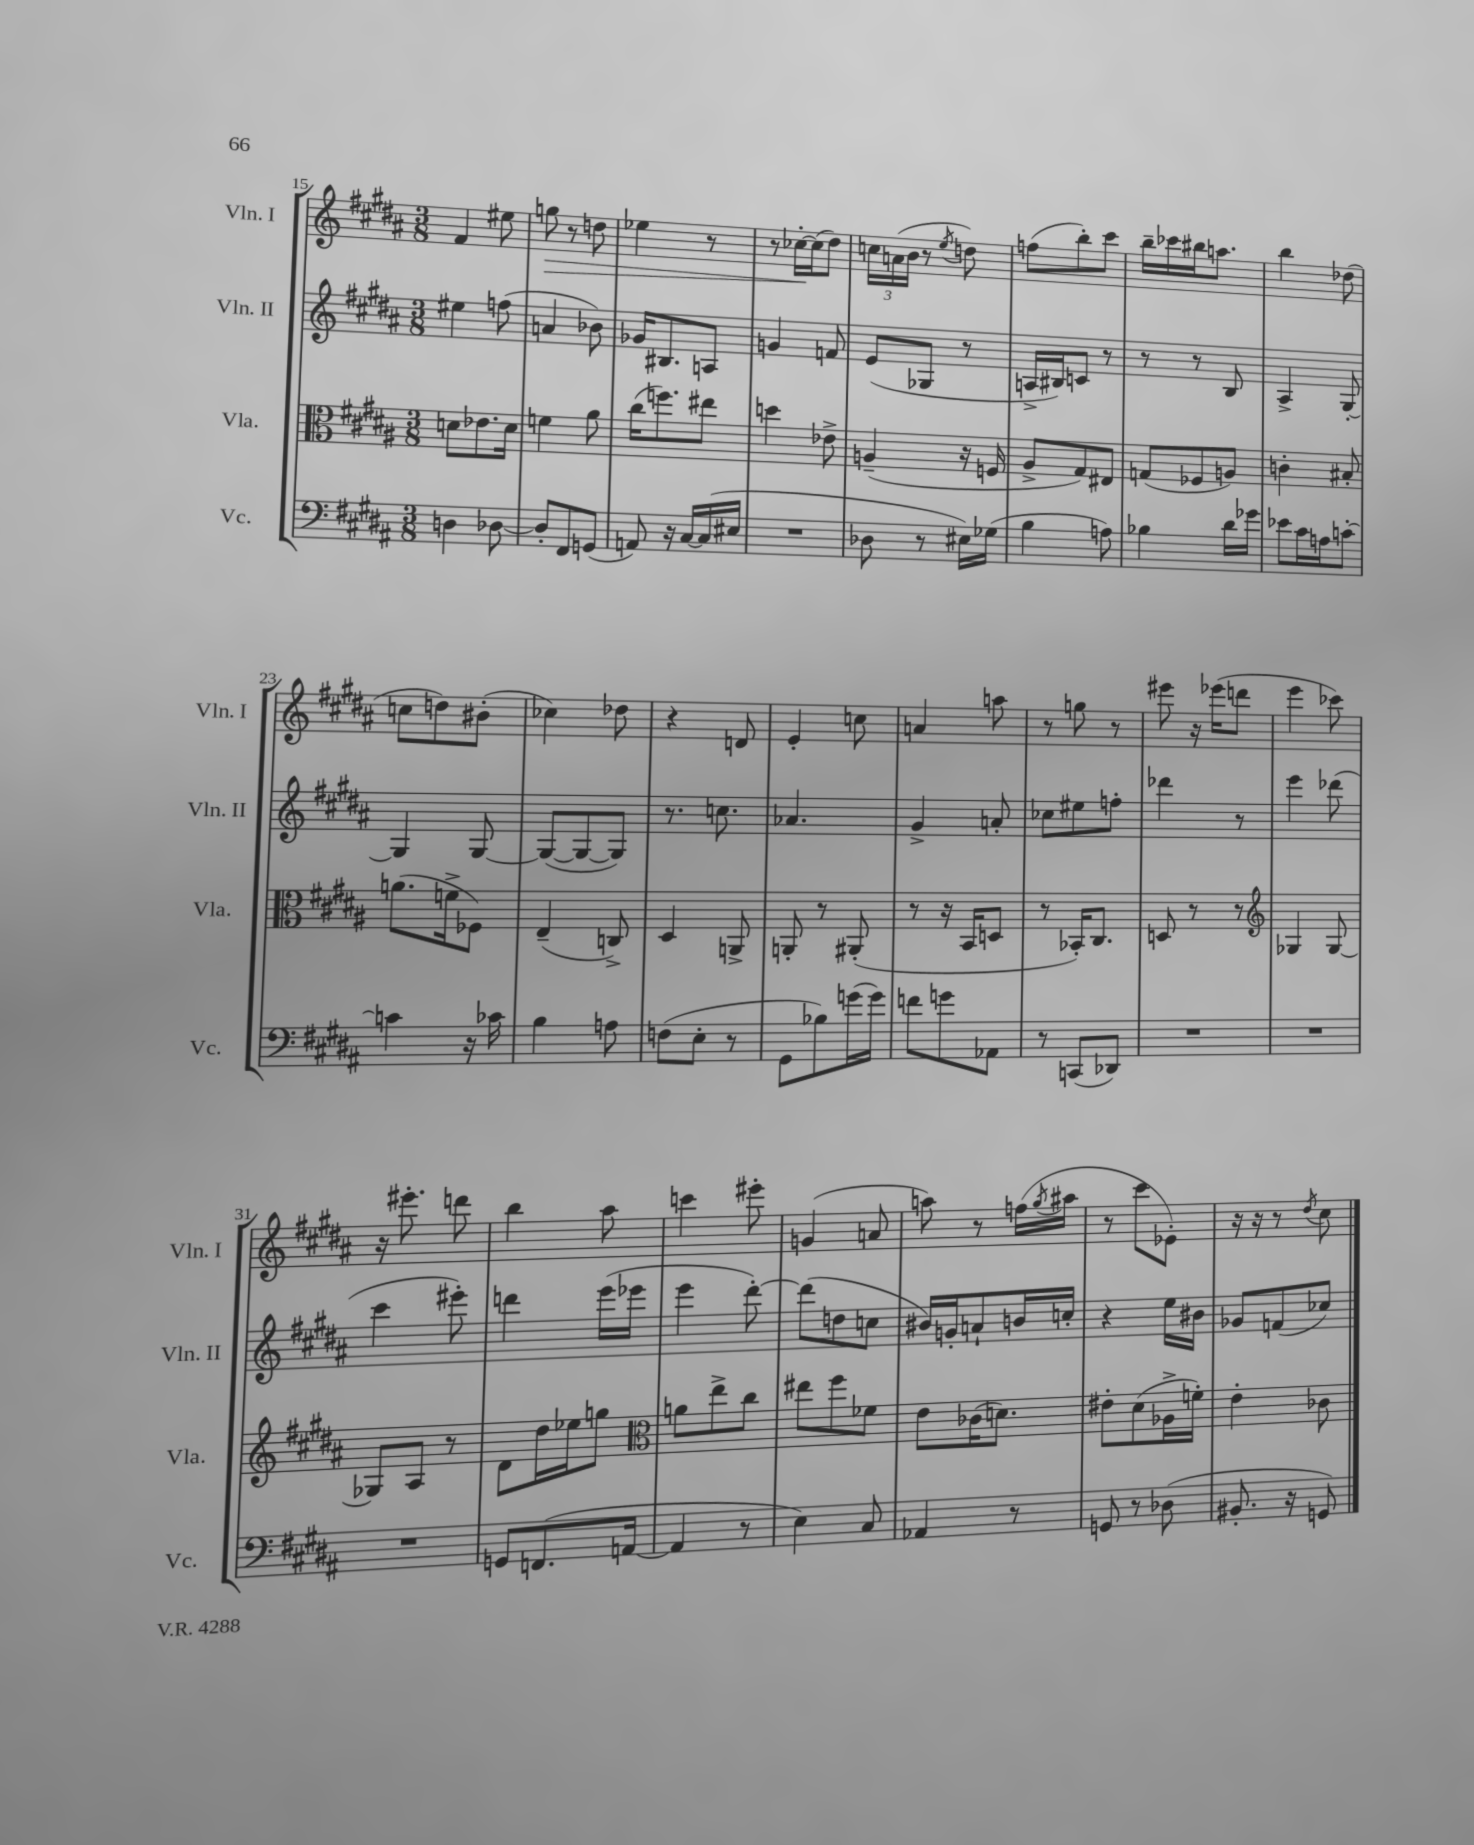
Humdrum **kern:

**kern	**kern	**kern	**kern
*staff4	*staff3	*staff2	*staff1
*clefF4	*clefC3	*clefG2	*clefG2
*k[f#c#g#d#a#]	*k[f#c#g#d#a#]	*k[f#c#g#d#a#]	*k[f#c#g#d#a#]
*M3/8	*M3/8	*M3/8	*M3/8
4D	8d	4ee#	4f#
.	8.e-	.	.
[8D-	.	(8ff	8ee#
.	16d	.	.
=	=	=	=
8D-']	4f	4a	8gg
8FF#	.	.	8r
(8GG	8a#	8b-)	8dd
=	=	=	=
8AA)	(16cc#	16g-	4ee-
.	8.ff)	8.B#	.
16r	.	.	.
[16C#	.	.	.
(16C#]	8ee#	8A	8r
16E#	.	.	.
=	=	=	=
4.r	4dd	4g	8r
.	.	.	[16cc-'
.	.	.	(16cc-]
.	8e-^	8f	8dd#)
=	=	=	=
8D-	(4A~	(8e	24cc
.	.	.	(24a
.	.	.	24b
8r	.	8G-	8r
.	.	.	8qee
16E#)	16r	8r	8dd)
(16G-	16F	.	.
=	=	=	=
4B	8A#^	16A^	(8ff
.	.	16B#)	.
.	8G#)	8c	8bb')
8A)	8E#	8r	8ccc#
=	=	=	=
4B-	(8G	8r	16bb~
.	.	.	16ccc-
.	8F-	8r	16bb#
.	.	.	8.aa
16d#	8A)	8B	.
16g-	.	.	.
=	=	=	=
8e-	4c'	4A#^	4bb
16c#	.	.	.
16A	.	.	.
[8c'	8B#'	[8G#'	(8dd-
=	=	=	=
4c]	(8.a	4G#]	8cc
.	.	.	8dd)
.	16f^	.	.
16r	8F-)	[8G#	(8b#'
16c-	.	.	.
=	=	=	=
4B	(4E~	(8G#_	4cc-)
.	.	8G#_	.
8A	8C^)	8G#])	8dd-
=	=	=	=
(8F	4D#	8.r	4r
8E'	.	.	.
.	.	8.cc	.
8r	8AA^	.	8d
=	=	=	=
8GG#	8AA'	4.a-	4e'
8B-)	8r	.	.
(16g	(8AA#'	.	8cc
16g)	.	.	.
=	=	=	=
8f	8r	4g#^	4a
8g	16r	.	.
.	16BB	.	.
8AA-	8D	8a'	8aa
=	=	=	=
8r	8r	8cc-	8r
(8CC	16BB-')	8ee#	8gg
.	8.C#	.	.
8DD-)	.	8ff'	8r
=	=	=	=
4.r	8D	4ddd-	8eee#
.	8r	.	16r
.	.	.	(16eee-
.	8r	8r	8ddd
=	=	=	=
*	*clefG2	*	*
4.r	4G-	4eee	4eee
.	[8G-	(8ddd-	8ccc-)
=	=	=	=
4.r	8G-]	4ccc#	16r
.	.	.	8.eee#'
.	8A#	.	.
.	8r	8eee#')	8ddd
=	=	=	=
8GG	8d#	4ddd	4bb
(8.FF	16dd#	.	.
.	16ee-	.	.
.	8gg	(16eee	8aa#
[16AA	.	16eee-	.
=	=	=	=
*	*clefC3	*	*
4AA]	8a	4eee	4ccc
.	8ee^	.	.
8r	8cc#	[8ddd#')	8eee#'
=	=	=	=
4E)	8ee#	(8ddd#]	(4g
.	8ff#	8dd	.
8C#	8f-	8cc	8a
=	=	=	=
4AA-	8e	16b#)	8aa)
.	.	16g'	.
.	(16c-	8a`	8r
.	8.d)	.	.
8r	.	16b	(16ff
.	.	.	8qgg#
.	.	16cc'	16aa#
=	=	=	=
8GG	8e#'	4r	8r
8r	(8d#	.	8ccc#
(8D-	16A-^	16ee	8e-')
.	16f')	16b#	.
=	=	=	=
8.BB#'	4e'	8g-	16r
.	.	.	16r
.	.	(8f	8r
16r	.	.	.
.	.	.	8qdd#
8GG)	8c-	8cc-)	8cc#
==	==	==	==
*-	*-	*-	*-
